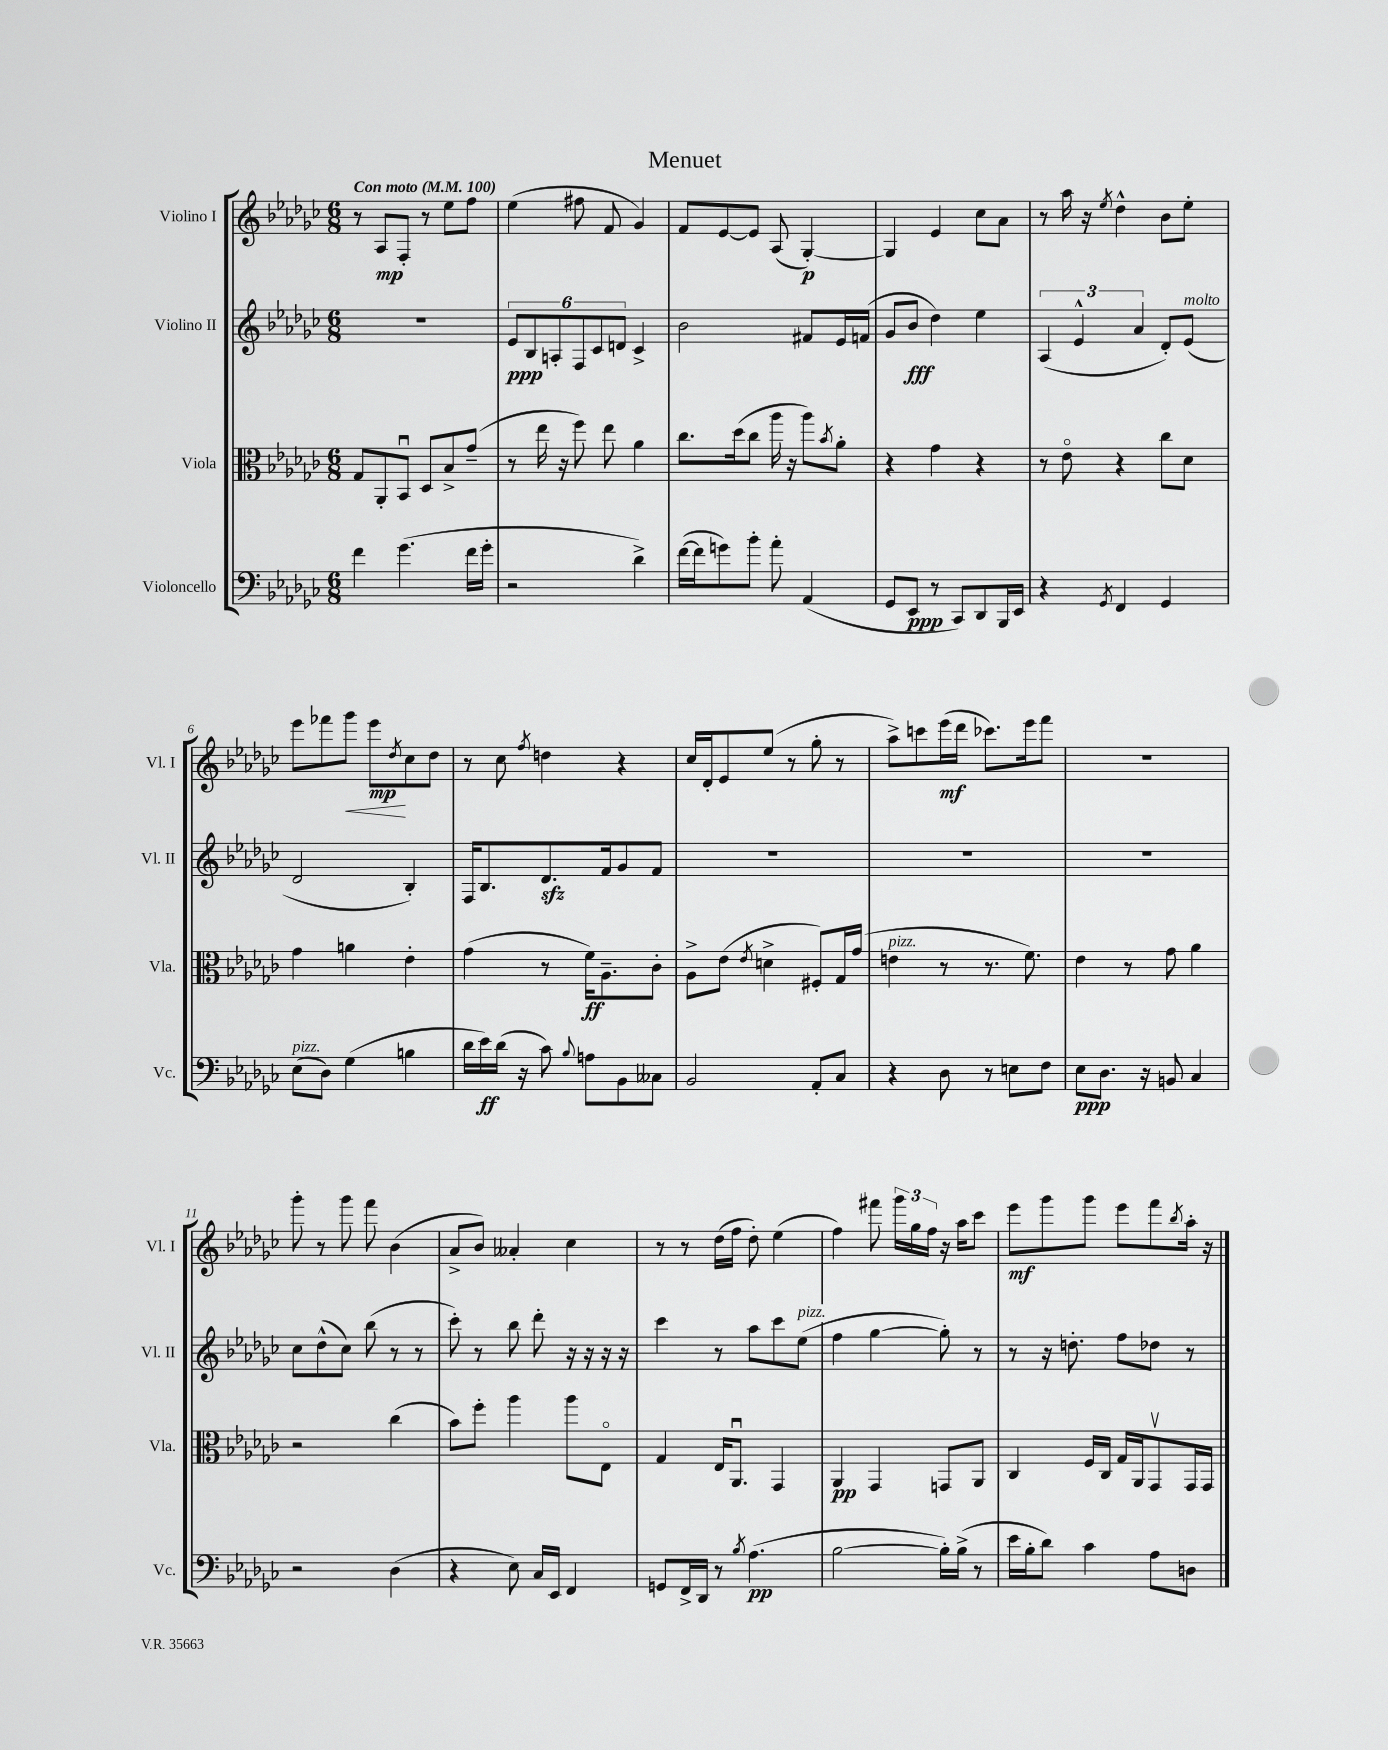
\header { title = "Menuet" }
<<
\new StaffGroup <<
\new Staff = "s0" \with { instrumentName = "Violino I" shortInstrumentName = "Vl. I" } {
    \clef treble \key ges \major \numericTimeSignature \time 6/8 \tempo "Con moto" 4 = 100
    r8 aes8\mp f8-. r8 ees''8 f''8 |
    ees''4( fis''8 f'8 ges'4) |
    f'8 ees'8~ ees'8 aes8( ges4~-.\p) |
    ges4 ees'4 ces''8 aes'8 |
    r8 aes''16 r16 \acciaccatura { ees''8 } des''4-^ bes'8 ees''8-. |
    ees'''8 fes'''8 ges'''8\< ees'''8\mp\! \acciaccatura { des''8 } ces''8 des''8 |
    r8 ces''8 \acciaccatura { f''8 } d''4 r4 |
    ces''16 des'16-. ees'8 ees''8( r8 ges''8-. r8 |
    aes''8->) c'''8 ees'''16\mf( des'''16 ces'''8.) ees'''16 f'''8 |
    R2. |
    ges'''8-. r8 ges'''8 f'''8 bes'4( |
    aes'8-> bes'8) aeses'4-. ces''4 |
    r8 r8 des''16( f''16 des''8-.) ees''4( |
    f''4) fis'''8 \tuplet 3/2 { ges'''16 ges''16 f''16 } r16 aes''16 ces'''8 |
    ees'''8\mf ges'''8 ges'''8 ees'''8 f'''8 \acciaccatura { bes''8 } aes''16-. r16 \bar "|." |
}
\new Staff = "s1" \with { instrumentName = "Violino II" shortInstrumentName = "Vl. II" } {
    \clef treble \key ges \major \numericTimeSignature \time 6/8
    R2. |
    \tuplet 6/4 { ees'8\ppp bes8 a8-. f8 ces'8 d'8 } ces'4-> |
    bes'2 fis'8 ees'16 f'16( |
    ges'8 bes'8\fff des''4) ees''4 |
    \tuplet 3/2 { aes4( ees'4-^ aes'4 } des'8-.) ees'8^\markup { \italic "molto" }( |
    des'2 bes4-.) |
    f16 bes8. des'8.\sfz f'16 ges'8 f'8 |
    R2. |
    R2. |
    R2. |
    ces''8 des''8-^( ces''8) bes''8( r8 r8 |
    ces'''8-.) r8 bes''8 des'''8-. r16 r16 r16 r16 |
    ces'''4 r8 aes''8 ces'''8 ees''8^\markup { \italic "pizz." }( |
    f''4 ges''4~ ges''8-.) r8 |
    r8 r16 d''8.-. f''8 des''8 r8 \bar "|." |
}
\new Staff = "s2" \with { instrumentName = "Viola" shortInstrumentName = "Vla." } {
    \clef alto \key ges \major \numericTimeSignature \time 6/8
    ges8 aes,8-. bes,8\downbow des8 bes8-> ges'8--( |
    r8 ees''16 r16 f''8) ees''8 aes'4 |
    ces''8. des''16( ces''8 aes''16 r16 aes''8) \acciaccatura { bes'8 } aes'8-. |
    r4 ges'4 r4 |
    r8 ees'8\flageolet r4 ces''8 des'8 |
    ges'4 a'4 ees'4-. |
    ges'4( r8 f'16\ff) aes8.-- ces'8-. |
    aes8-> ees'8( \acciaccatura { ees'8 } d'4-> fis8-.) ges16 ges'16( |
    e'4^\markup { \italic "pizz." } r8 r8. f'8.) |
    ees'4 r8 ges'8 aes'4 |
    r2 ces''4( |
    bes'8) f''8-. aes''4 aes''8 ees8\flageolet |
    ges4 ees16 aes,8.\downbow ges,4 |
    aes,4\pp ges,4 g,8 aes,8 |
    ces4 f16 ces16 ges16 aes,16 ges,8\upbow ges,16 ges,16 \bar "|." |
}
\new Staff = "s3" \with { instrumentName = "Violoncello" shortInstrumentName = "Vc." } {
    \clef bass \key ges \major \numericTimeSignature \time 6/8
    f'4 ges'4.( f'16 ges'16-. |
    r2 des'4->) |
    f'16~( f'16 g'8) bes'8-. aes'8-. aes,4( |
    ges,8 ees,8\ppp r8 ces,8) des,8 bes,,16 ees,16 |
    r4 \acciaccatura { ges,8 } f,4 ges,4 |
    ees8^\markup { \italic "pizz." }( des8) ges4( b4 |
    des'16 ees'16\ff) des'16( r16 ces'8) \appoggiatura { bes8 } a8 bes,8 ceses8 |
    bes,2 aes,8-. ces8 |
    r4 des8 r8 e8 f8 |
    ees8\ppp des8. r16 b,8 ces4 |
    r2 des4( |
    r4 ees8) ces16 ees,16 f,4 |
    g,8 f,16-> des,16 r8 \acciaccatura { bes8 } aes4.\pp( |
    bes2~ bes16-.) bes16->( r8 |
    ees'16 bes16-. des'8) ces'4 aes8 d8 \bar "|." |
}
>>
>>
